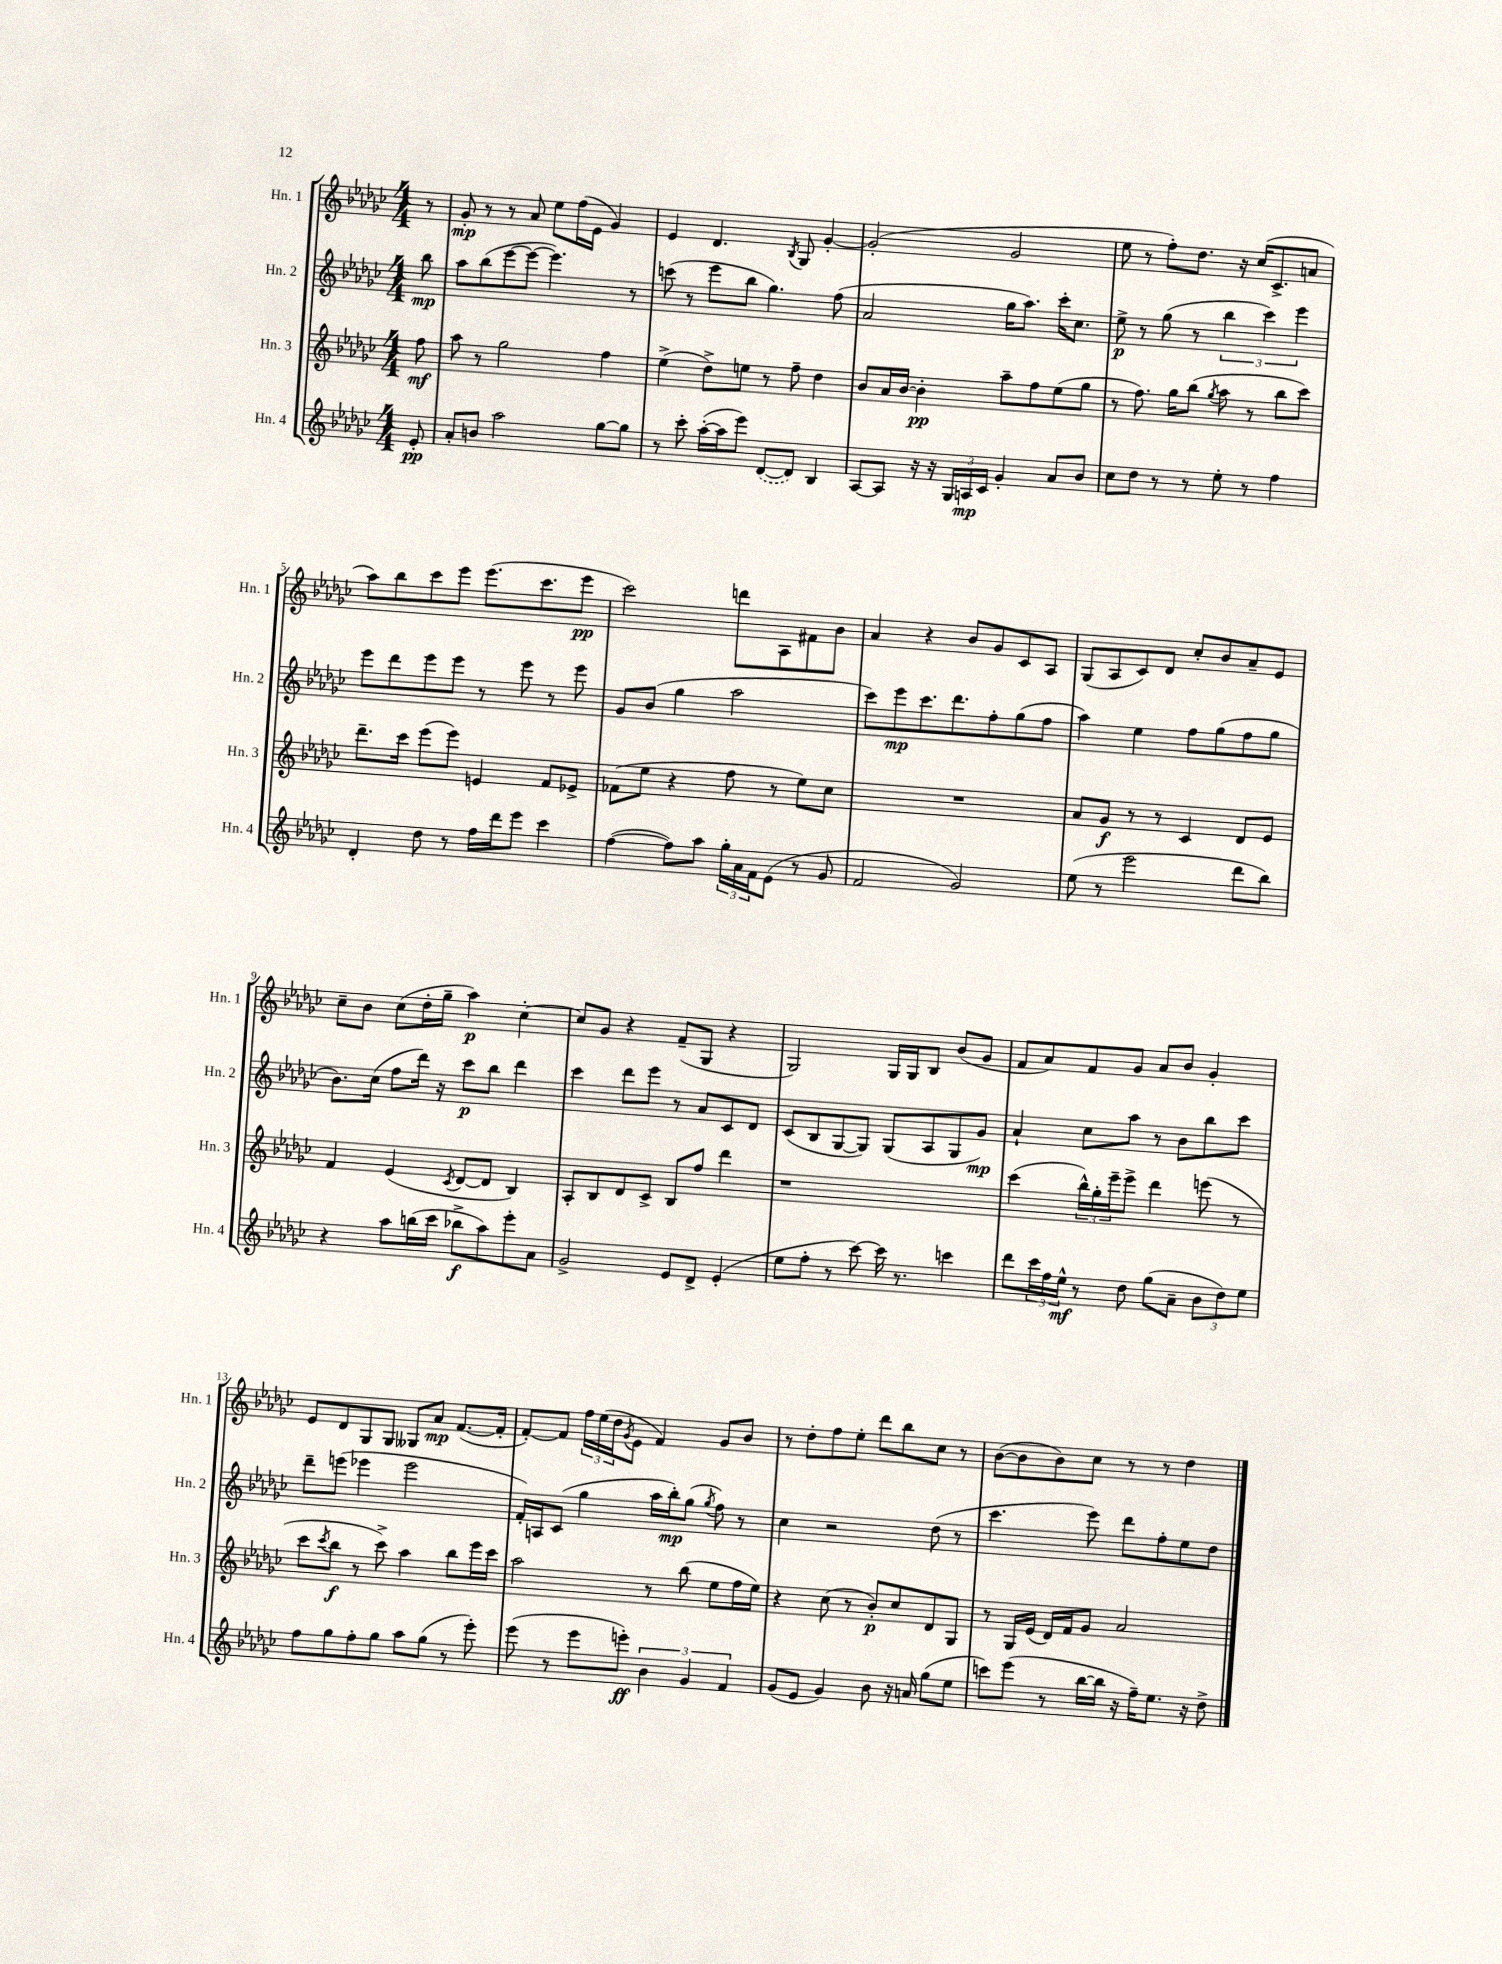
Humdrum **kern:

**kern	**kern	**kern	**kern
*staff4	*staff3	*staff2	*staff1
*clefG2	*clefG2	*clefG2	*clefG2
*k[b-e-a-d-g-c-]	*k[b-e-a-d-g-c-]	*k[b-e-a-d-g-c-]	*k[b-e-a-d-g-c-]
*M4/4	*M4/4	*M4/4	*M4/4
8e-'	8ff	8bb-	8r
=	=	=	=
8a-'	8aa-	8aa-	8g-'
8b	8r	(8bb-	8r
2aa-	2gg-	[8eee-	8r
.	.	8eee-_	8a-
.	.	4.eee-])	8ee-
.	.	.	(16ff
.	.	.	16e-
[8gg-	4ff	.	4g-)
8gg-]	.	8r	.
=	=	=	=
8r	(4ee-^	(8ccc	4e-
8ccc-'	.	8r	.
([16aa-'	8dd-^)	8eee-	4.d-
16aa-]	.	.	.
8eee-)	8ee	8bb-	.
([8d-	8r	4.gg-)	.
.	.	.	8qB-
8d-])	8ff~	.	8G-
4B-	4dd-	.	[4g-'
.	.	(8ff	.
=	=	=	=
[8A-	8b-	2a-	(2g-']
8A-]	16a-	.	.
.	[16b-	.	.
16r	4b-']	.	.
16r	.	.	.
24G-	.	.	.
24A	.	.	.
24c-	.	.	.
4g-'	8aa-~	16gg-	2g-
.	.	8.aa-)	.
.	8ff	.	.
8a-	(8ee-	16ccc-'	.
.	.	8.cc-	.
8b-	8gg-	.	.
=	=	=	=
8cc-	8r	8ee-^	8ee-
8dd-	8.ff)	8r	8r
8r	.	(8gg-	8ff')
.	16gg-	.	.
8r	(8bb-	8r	8.dd-
.	8qgg-	.	.
8ee-'	8aa-	6bb-	.
.	.	.	16r
8r	8r	.	(16cc-
.	.	6ccc-)	.
.	.	.	8.c-^
4ff	8bb-	.	.
.	.	6eee-	.
.	8ccc-)	.	8a
=	=	=	=
4d-'	8.ddd-~	8eee-	8aa-)
.	.	8ddd-	8bb-
.	16ccc-	.	.
8dd-	(8eee-	8eee-	8ccc-
8r	8eee-)	8eee-	8eee-
16ff	4e	8r	(8.eee-
16ddd-	.	.	.
8eee-	.	8eee-	.
.	.	.	8.ccc-
4ccc-	8f	8r	.
.	8e-^	8eee-	8eee-
=	=	=	=
([4ff	(8f-	8g-	2ccc-)
.	8ee-	(8b-	.
8ff])	4r	4gg-	.
8aa-	.	.	.
24gg-'	8ff	2aa-	8ddd
24a-	.	.	.
24f	.	.	.
(8e-	8r	.	8A-
8r	8ee-)	.	8f#
8g-	8cc-	.	8b-
=	=	=	=
2f	1r	8ccc-)	4a-
.	.	8eee-	.
.	.	8.ccc-	4r
.	.	8.ddd-	.
2g-)	.	.	8b-
.	.	8ff'	8g-
.	.	(8gg-	8c-
.	.	8ff	8A-
=	=	=	=
(8ee-	8a-	4aa-)	(8G-
8r	8g-	.	8A-
2eee-	8r	4ee-	8c-)
.	8r	.	8d-
.	4c-	8ff	8cc-'
.	.	(8gg-	8b-
8ddd-	8d-	8ff	8a-~
8bb-)	8e-	8gg-	8e-
=	=	=	=
4r	4f	8.b-)	8cc-~
.	.	.	8b-
.	.	(16cc-	.
8aa-	(4e-	8ff	(8cc-
(16bb	.	16ddd-)	16dd-'
16ccc-	.	16r	16gg-~
.	8qc-	.	.
8bb-^	[8d-	8ccc-	4aa-)
8aa-)	8d-]	8bb-	.
8eee-'	4B-)	4ddd-	[4cc-'
8a-	.	.	.
=	=	=	=
2g-^	8A-'	4ccc-	8cc-]
.	8B-	.	8g-
.	8d-	8ddd-	4r
.	8c-^	8eee-	.
8e-	8B-	8r	(8f~
8d-^	8ff	8a-	8G-
(4e-'	4ddd-	8c-	4r
.	.	8d-	.
=	=	=	=
8ee-	1r	(8c-	2G-)
8ff'	.	8B-	.
8r	.	[8G-	.
[8ccc-)	.	8G-])	.
16ccc-]	.	(8G-	16G-
8.r	.	.	16G-
.	.	8A-	8B-
4ccc	.	8G-	(8b-
.	.	8g-)	8g-
=	=	=	=
8ddd-	(4ccc-	4a-`	8f
24ccc-	.	.	8a-)
24ff	.	.	.
24ee-^^	.	.	.
8r	24bb-^^)	8cc-	8f
.	24gg-'	.	.
.	24eee-~	.	.
8dd-	8eee-^	8aa-	8g-
(8gg-	4ddd-	8r	8a-
8a-~	.	8b-	8b-
12b-	(8eee	8bb-	4g-'
12dd-)	.	.	.
.	8r	8ccc-	.
12ee-	.	.	.
=	=	=	=
8ff	8ccc-	8ddd-~	8e-
.	8qccc-	.	.
8gg-	8bb-	(8eee	8d-
8ff'	8r	4eee-	8G-
8gg-	8ccc-^)	.	8G-
8aa-	4aa-	2eee-	8G--
(8gg-	.	.	8a-
8r	8bb-	.	([8.f
8eee-')	16eee-	.	.
.	16ccc-	.	16f']
=	=	=	=
(8eee-	2aa-	16f')	[8f')
.	.	16A	.
8r	.	(8c-	8f]
8eee-	.	4gg-	24ff
.	.	.	(24ee-
.	.	.	24dd-
.	.	.	8qg-
8eee')	.	.	8e-
6b-	8r	16aa-	4f)
.	.	16bb-')	.
.	(8bb-	(8gg-	.
6g-	.	.	.
.	.	8qgg-	.
.	8ee-	8ff)	8g-
6f	.	.	.
.	16ff	8r	8b-
.	16ee-)	.	.
=	=	=	=
(8g-	4r	4cc-	8r
8e-	.	.	8dd-'
4g-)	(8cc-	2r	8ff
.	8r	.	8ee-'
8b-	8b-')	.	8ddd-
16r	8cc-	.	8bb-
16a	.	.	.
(8gg-	8d-	(8dd-	8cc-
8ee-	8G-	8r	8r
=	=	=	=
8ccc)	8r	4.ccc-	([8b-
(8eee-	16G-	.	8b-]
.	(16e-	.	.
8r	16d-)	.	8b-)
.	16f	.	.
[16bb-	8g-	8eee-)	8cc-
16bb-]	.	.	.
16r	2a-	8ddd-	8r
16ff~)	.	.	.
8.ee-	.	8ff'	8r
.	.	8ee-	4dd-
16r	.	.	.
8dd-^	.	8dd-	.
==	==	==	==
*-	*-	*-	*-
